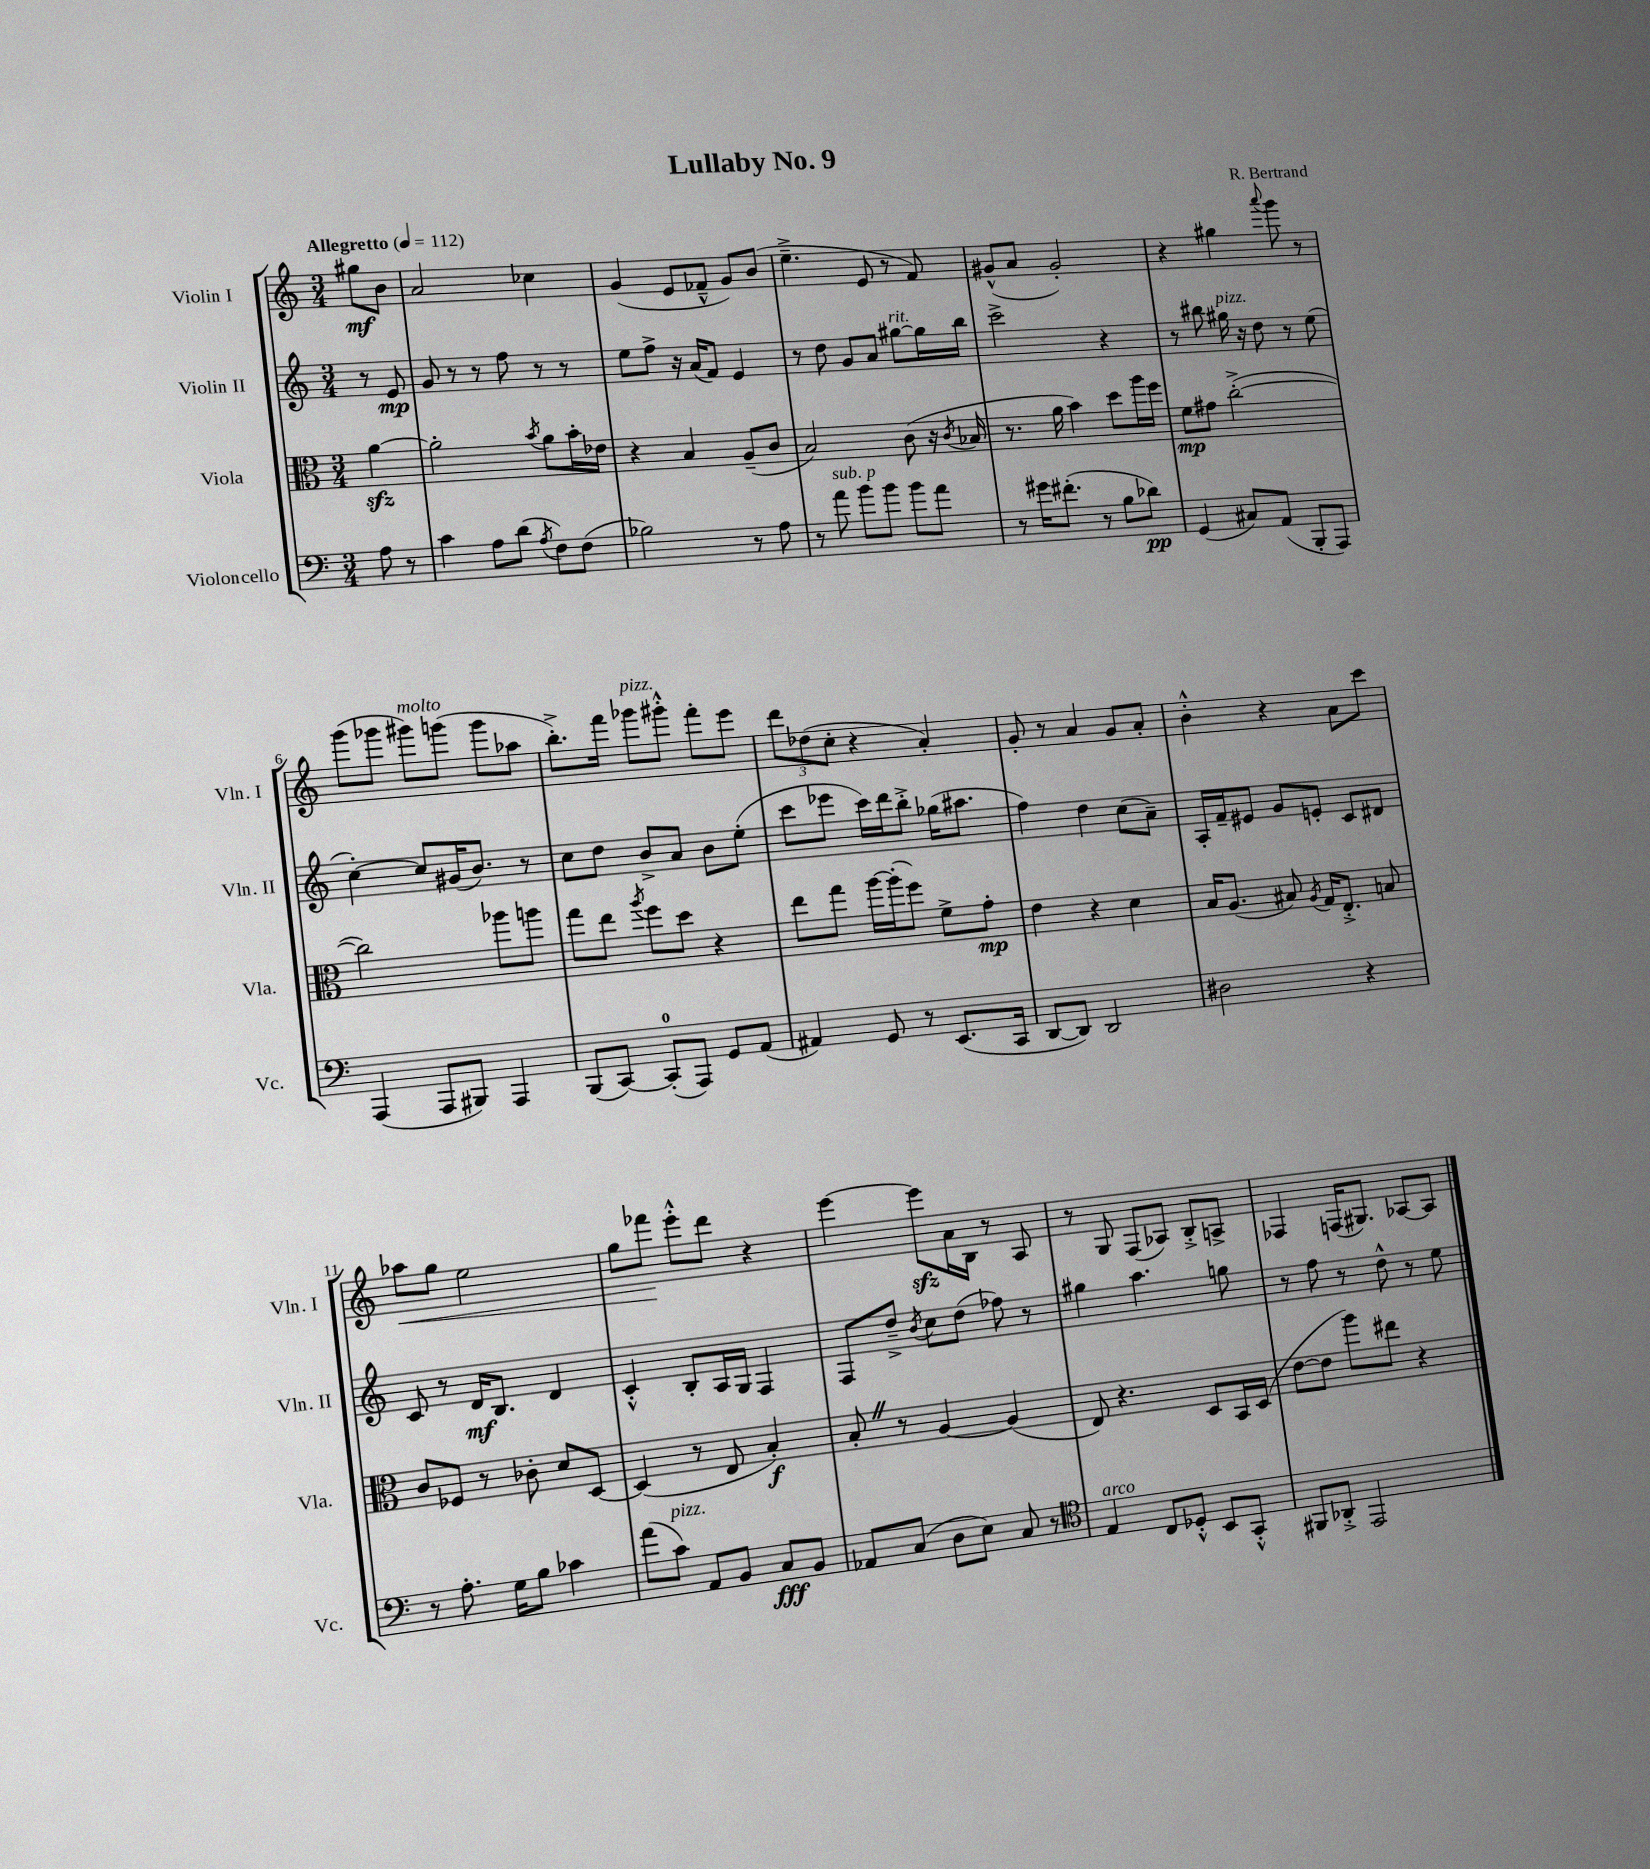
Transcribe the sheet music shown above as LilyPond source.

\header { title = "Lullaby No. 9" composer = "R. Bertrand" }
<<
\new StaffGroup <<
\new Staff = "s0" \with { instrumentName = "Violin I" shortInstrumentName = "Vln. I" } {
    \clef treble \key c \major \numericTimeSignature \time 3/4 \partial 4 \tempo "Allegretto" 4 = 112
    \autoBeamOff gis''8[\mf b'8] |
    a'2 ces''4 |
    g'4( e'8[ fes'8]---^ g'8[) b'8]( |
    e''4.---> e'8 r8 f'8) |
    gis'8[-^( a'8] gis'2-.) |
    r4 gis''4 \appoggiatura { a'''8 } g'''8 r8 |
    g'''8[( ges'''8] gis'''8[^\markup { \italic "molto" }) g'''8]( g'''8[ aes''8] |
    b''8.[-.->) f'''16] ges'''8[^\markup { \italic "pizz." } gis'''8]-.-^ f'''8[-. e'''8] |
    \tuplet 3/2 { d'''8[ des''8( c''8]-. } r4 a'4-.) |
    g'8-. r8 a'4 g'8[ a'8]-. |
    b'4-.-^ r4 a'8[ c'''8] |
    aes''8[\< g''8] e''2 |
    g''8[ fes'''8]\! e'''8[-.-^ d'''8] r4 |
    e'''4~ e'''8[\sfz a'16 b16] r8 a8 |
    r8 g8 f8[( aes8]) b8[-.-> a8]-> |
    fes4 f16[( gis8.]) aes8[~ aes8] \bar "|." |
}
\new Staff = "s1" \with { instrumentName = "Violin II" shortInstrumentName = "Vln. II" } {
    \clef treble \key c \major \numericTimeSignature \time 3/4 \partial 4
    \autoBeamOff r8 e'8\mp |
    g'8 r8 r8 f''8 r8 r8 |
    e''8[ f''8]-> r16 a'16[( f'8]) e'4 |
    r8 d''8 g'8[ a'8] gis''8[~^\markup { \italic "rit." } gis''16 b''16] |
    c'''2-> r4 |
    r8 bis''8 gis''16^\markup { \italic "pizz." } r16 d''8 r8 e''8( |
    c''4~-.) c''8[ gis'16( b'8.]) r8 |
    c''8[ d''8] b'8[-> a'8] b'8[ e''8]-.( |
    c'''8[ ees'''8] c'''16[) d'''16 b''8]-.-> ges''16[( ais''8.] |
    f''4) d''4 c''8[( a'8]--) |
    a16[-. f'16-- eis'8] g'8[ e'8]-. c'8[ dis'8] |
    c'8 r8 d'16[\mf b8.] d'4 |
    c'4-.-^ b8[-. a16 g16] f4 |
    f8[ d''8]---> \acciaccatura { b'8 } c''8[ d''8]( fes''8) r8 |
    gis''4 a''4. g''8 |
    r8 f''8 r8 d''8-^ r8 e''8 \bar "|." |
}
\new Staff = "s2" \with { instrumentName = "Viola" shortInstrumentName = "Vla." } {
    \clef alto \key c \major \numericTimeSignature \time 3/4 \partial 4
    \autoBeamOff a'4~\sfz |
    a'2-. \acciaccatura { b'8 } a'8[ b'16-. ees'16] |
    r4 b4 a8[--( c'8] |
    b2) c'8( r16 \acciaccatura { c'8 } bes16 |
    r8. a'16 b'4) d''8[ a''16 f''16] |
    f'8[\mp gis'8] c''2~-.->( |
    c''2) aes''8[ a''8] |
    g''8[ e''8] \acciaccatura { a''8 } f''8[ d''8] r4 |
    e''8[ g''8] a''16[~ a''16-.( f''8]) f'8[-> g'8]-.\mp |
    e'4 r4 d'4 |
    b16[ a8.]( bis8) \acciaccatura { a8 } g16[ e8.]-.-> b8 |
    c'8[ fes8] r8 ces'8-. d'8[ d8]~ |
    d4( r8 e8 b4-.\f) |
    b8-. \once \override BreathingSign.text = \markup { \musicglyph "scripts.caesura.straight" } \breathe r8 a4~ a4( |
    e8) r4. d8[ b,16 d16]( |
    e'8[~ e'8] a''8[) eis''8] r4 \bar "|." |
}
\new Staff = "s3" \with { instrumentName = "Violoncello" shortInstrumentName = "Vc." } {
    \clef bass \key c \major \numericTimeSignature \time 3/4 \partial 4
    \autoBeamOff a8 r8 |
    c'4 a8[ d'8]( \acciaccatura { a8 } f8[) f8]( |
    bes2) r8 a8 |
    r8 a'8^\markup { \italic "sub. p" } b'8[ b'8] b'8[ a'8] |
    r8 gis'16[ fis'8.]-.( r8 b8[ des'8]\pp) |
    g,4( cis8[) a,8]( b,,8[-. a,,8]) |
    a,,4( a,,8[ bis,,8]) a,,4 |
    b,,8[( c,8]~) c,8[-0-.( a,,8]) g,8[ a,8]( |
    ais,4) g,8 r8 e,8.[( c,16] |
    d,8[~ d,8]) d,2 |
    dis2 r4 |
    r8 a8.-. g16[ b8] ces'4 |
    a'8[( c'8]^\markup { \italic "pizz." }) a,8[ b,8] c8[\fff b,8] |
    aes,8[ c8]( d8[ e8]) c8 r8 |
    \clef tenor e4^\markup { \italic "arco" } c8[ des8]-.-^ b,8[ g,8]-.-^ |
    fis,8[ aes,8]-.-> e,2 \bar "|." |
}
>>
>>
